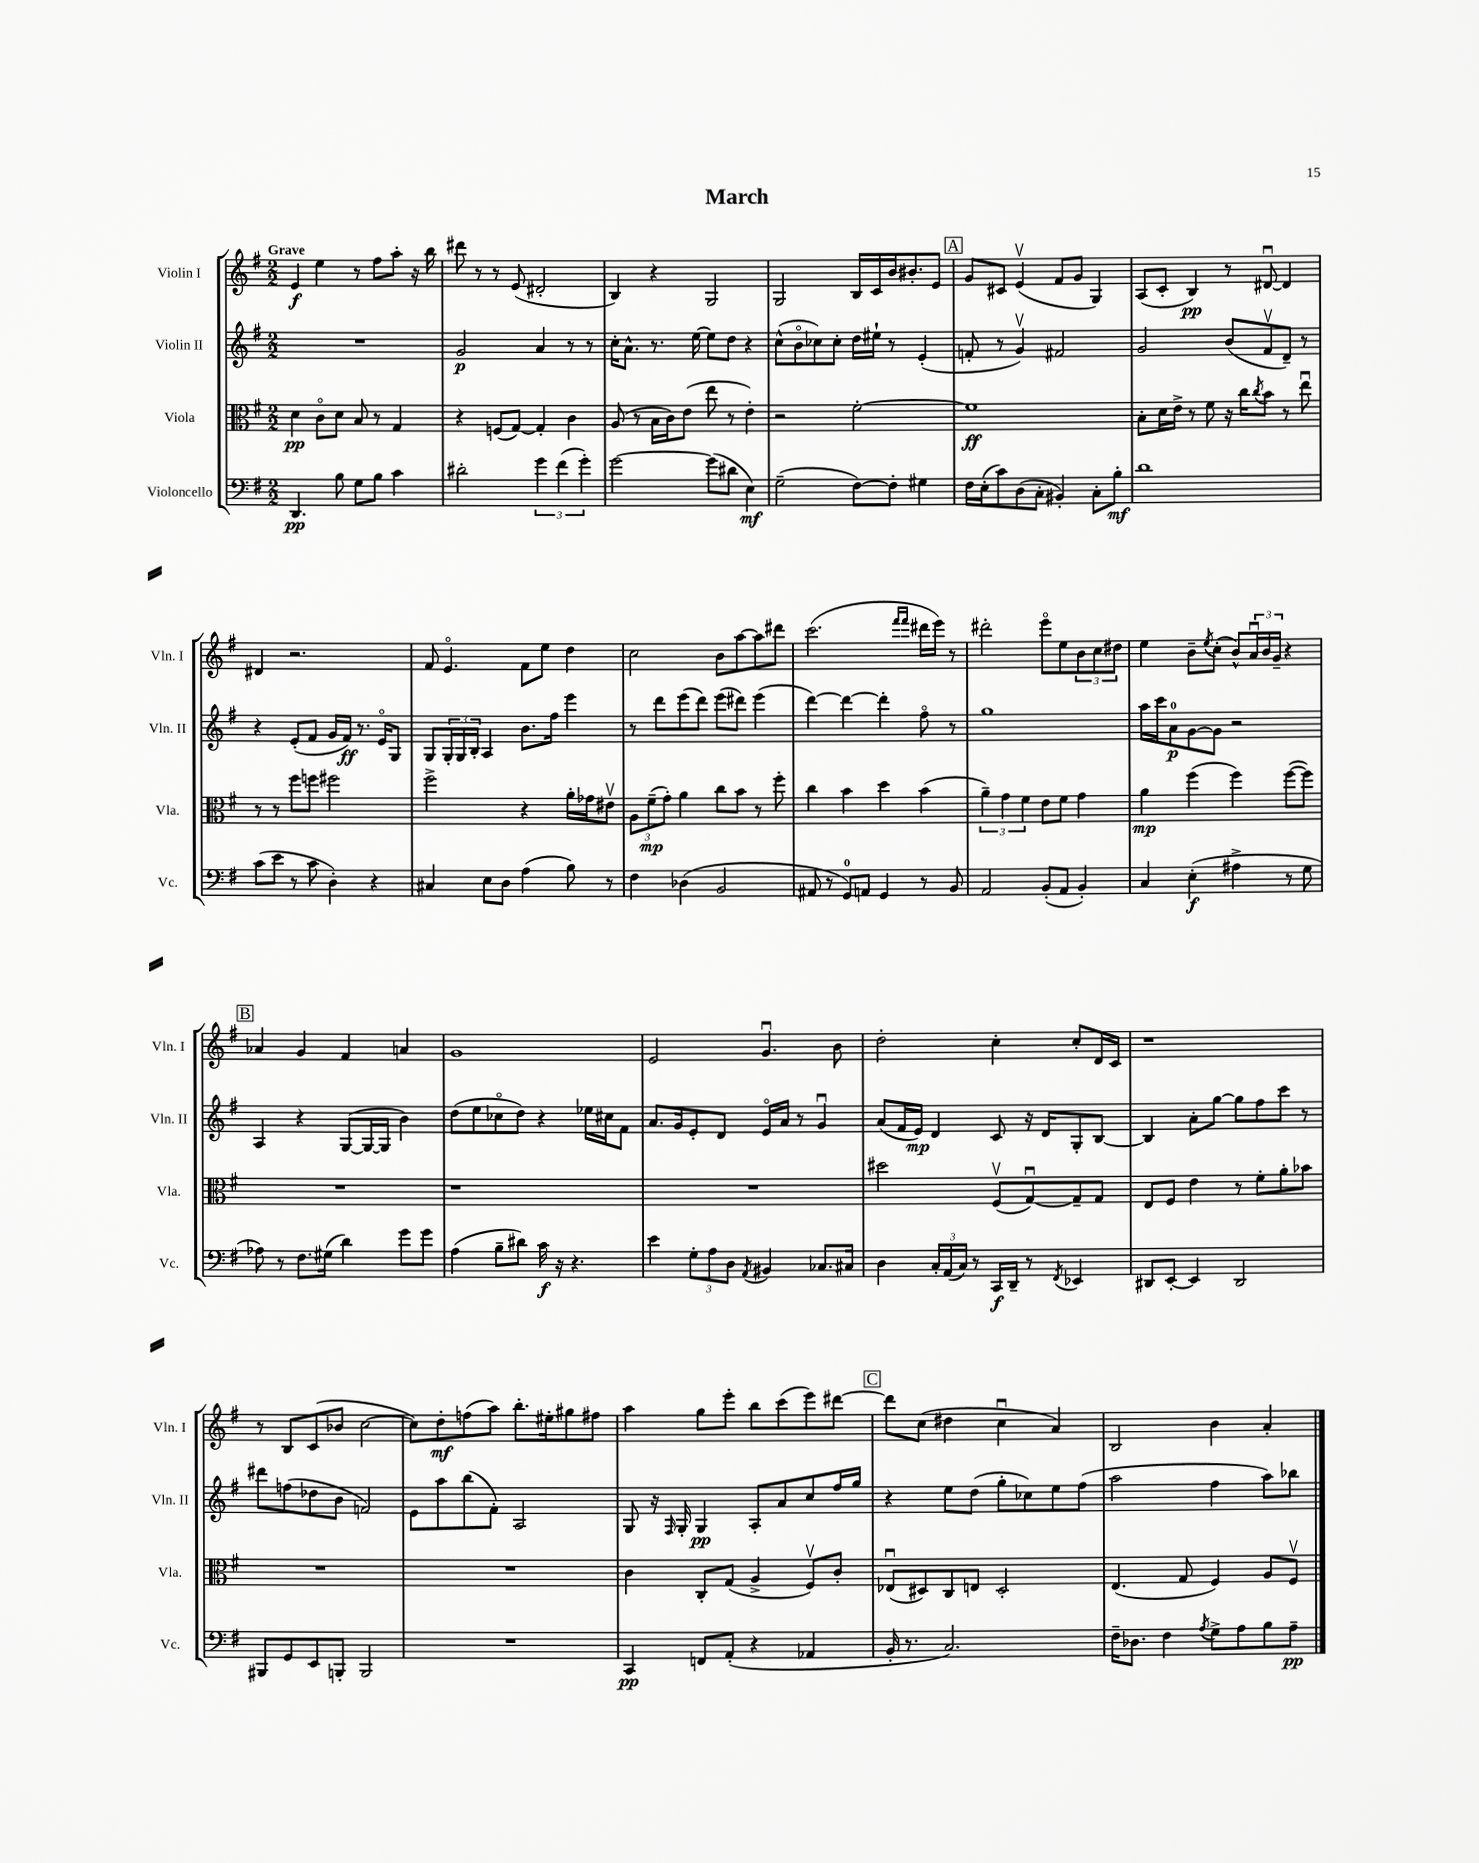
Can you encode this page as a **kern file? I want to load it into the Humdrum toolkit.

**kern	**kern	**kern	**kern
*staff4	*staff3	*staff2	*staff1
*clefF4	*clefC3	*clefG2	*clefG2
*k[f#]	*k[f#]	*k[f#]	*k[f#]
*M2/2	*M2/2	*M2/2	*M2/2
4.DD	4d	1r	4e
.	8co	.	4ee
8B	8d	.	.
8G	8B	.	8r
8B	8r	.	8ff#
4c	4G	.	8aa'
.	.	.	16r
.	.	.	16bb
=	=	=	=
2d#'	4r	2g	8ddd#
.	.	.	8r
.	(8F	.	8r
.	[8G)	.	(8e
6g	4G']	4a	2d#'
(6f#	.	.	.
.	4c	8r	.
6g')	.	.	.
.	.	8r	.
=	=	=	=
[2g	(8A	16cc'	4B)
.	.	8.a^^	.
.	8r	.	.
.	16B	8.r	4r
.	16c)	.	.
.	(8e	.	.
.	.	[16ee	.
(8g]	8ee	8ee]	2G
8d#	8r	8dd	.
4E)	4e')	4r	.
=	=	=	=
(2G~	2r	(8cc^^	2G
.	.	8bo	.
.	.	8cc-)	.
.	.	8cc-'	.
[8F#)	[2f#'	16dd	16B
.	.	16ee#`	16c
8F#']	.	8r	16b
.	.	.	8.b#'
4G#	.	(4e'	.
.	.	.	8e
=	=	=	=
16F#	1f#]	8f'	8g
(16E'	.	.	.
8c)	.	8r	8c#
(8D	.	4gv)	(4ev
8C'	.	.	.
4BB#')	.	2f#	8f#
.	.	.	8g
8C'	.	.	4G)
8B'	.	.	.
=	=	=	=
1d	8B'	2g	(8A
.	16d	.	8c'
.	16e^	.	.
.	8r	.	4B)
.	8f#	.	.
.	16r	(8b	8r
.	16cc	.	.
.	8qcc	.	.
.	8b	8f#v	[8d#u
.	8r	8d~)	4d#]
.	8eeu	8r	.
=	=	=	=
(8c	8r	4r	4d#
8e	8r	.	.
8r	8ff#	(8e'	2.r
8c	8ff	8f#	.
4D')	2ff#	16g	.
.	.	16f#)	.
.	.	8.r	.
4r	.	.	.
.	.	16eo	.
.	.	8G	.
=	=	=	=
4C#	2ff#^	8G	8f#
.	.	24G'	4.eo
.	.	24G	.
.	.	24B'	.
8E	.	4A	.
8D	.	.	.
(4A	4r	8.b	8f#
.	.	.	8ee
.	.	16ff#	.
8B)	16a'	4eee	4dd
.	16g-	.	.
8r	8e#v	.	.
=	=	=	=
4F#	12A	8r	2cc
.	(12f#~	.	.
.	.	8ddd	.
.	12g')	.	.
(4D-	4a	(8eee	.
.	.	8ddd)	.
2BB	8cc	(8eee	8b
.	8b	8ddd#)	[8aa
.	8r	(4eee	8aa]
.	8ff#'	.	8ddd#
=	=	=	=
8AA#	4cc	[4ddd)	(2.ccc
8r	.	.	.
8GG)	4b	4ddd_	.
8AA	.	.	.
4GG	4dd	4ddd']	.
.	.	.	16qqfff#
.	.	.	16qqfff#
8r	(4b	8ff#o	16ddd#
.	.	.	16eee)
8BB	.	8r	8r
=	=	=	=
2AA	6a~)	1gg	2ddd#'
.	6g	.	.
.	6f#	.	.
(8BB'	8e	.	8eeeo
8AA	8f#	.	8ee
4BB')	4g	.	12b
.	.	.	12cc
.	.	.	12dd#
=	=	=	=
4C	4a	16aa	4ee
.	.	16ccc	.
.	.	8a	.
(4E'	(4ff#	[8g	8b~
.	.	.	8qee
.	.	8g]	(8cc'
4A#^	4ff#)	2r	8b^^)
.	.	.	24au
.	.	.	24b
.	.	.	24g~
8r	([8ff#	.	4r
8G	8ff#])	.	.
=	=	=	=
8A-)	1r	4A	4a-
8r	.	.	.
8.F#	.	4r	4g
(16G#	.	.	.
4d)	.	([8G	4f#
.	.	16G_	.
.	.	16G]	.
8g	.	4b)	4a
8g	.	.	.
=	=	=	=
(4A	1r	(8dd	1g
.	.	8ee	.
8B~	.	8cc-o	.
8d#)	.	8dd)	.
16c	.	4r	.
16r	.	.	.
4.r	.	.	.
.	.	16ee-	.
.	.	16cc#	.
.	.	8f#	.
=	=	=	=
4e	1r	8.a	2e
.	.	16g	.
12G'	.	8e'	.
12A	.	.	.
.	.	8d	.
12D	.	.	.
8qAA	.	.	.
4BB#	.	16eo	4.gu
.	.	16a	.
.	.	8r	.
8.C-	.	4gu	.
.	.	.	8b
16C#	.	.	.
=	=	=	=
4D	2dd#	(8a	2dd'
.	.	16f#	.
.	.	16e)	.
24C'	.	4d	.
(24AA	.	.	.
24C)	.	.	.
8r	.	.	.
16CC	(8F#v	8c	4cc'
16DD~	.	.	.
8r	[8Gu)	16r	.
.	.	16d	.
8qFF#	.	.	.
4EE-	8G~]	8G'	8cc'
.	8G	[8B	16d
.	.	.	16c
=	=	=	=
8DD#	8E	4B]	1r
[8EE'	8F#	.	.
4EE]	4e	8a'	.
.	.	[8gg	.
2DD#	8r	8gg]	.
.	8f#'	8ff#	.
.	8a'	8ccc	.
.	8b-	8r	.
=	=	=	=
8BBB#	1r	8ddd#	8r
8GG	.	(8ff	8B
8EE	.	8dd-	(8c
8BBB'	.	8b	8b-
2BBB	.	2f)	[2cc
=	=	=	=
1r	1r	8e	8cc])
.	.	8aa	8dd'
.	.	(8bb	(8ff
.	.	8f#')	8aa)
.	.	2A	8.bb'
.	.	.	16ee#'
.	.	.	8gg#
.	.	.	8ff#
=	=	=	=
4CC	4c	8G	4aa
.	.	16r	.
.	.	16qqF#	.
.	.	16G'	.
8FF	8C'	4G	8gg
(8AA'	(8G	.	8eee'
4r	4A^	8A'	8bb
.	.	8a	(8ccc
4AA-	8F#v)	8cc	8eee)
.	8c'	16ff#	[8ddd#
.	.	16gg	.
=	=	=	=
16BB'	(8E-u	4r	8ddd#]
8.r	.	.	.
.	8D#)	.	(8cc
2.C)	8C	8ee	4dd#
.	8E	(8dd	.
.	2D#'	8gg'	4ccu
.	.	8cc-)	.
.	.	8ee	4a)
.	.	(8ff#	.
=	=	=	=
16F#~	(4.E	2aa	2B
8.D-	.	.	.
4F#	.	.	.
.	8G	.	.
8qA	.	.	.
8G^	4F#)	4ff#	4b
8A	.	.	.
8B	8A	8aa)	4a'
8A~	8F#v	8bb-	.
==	==	==	==
*-	*-	*-	*-
